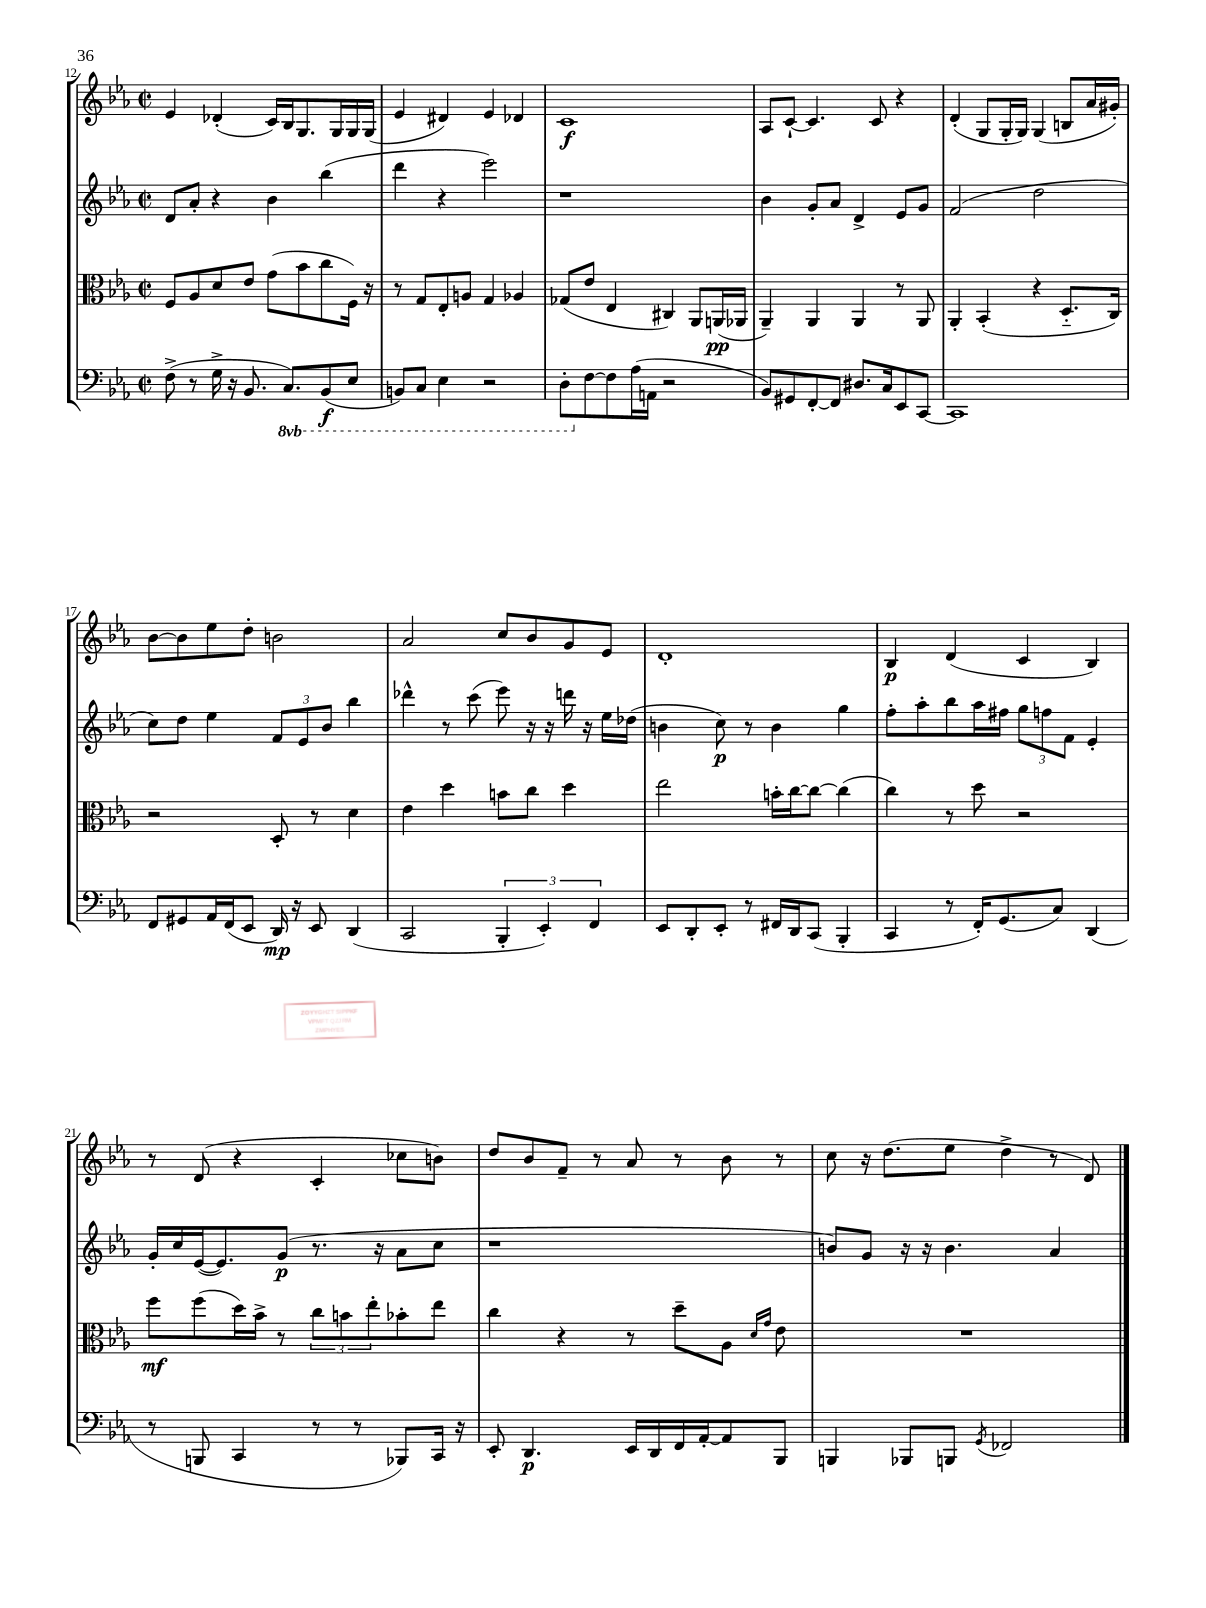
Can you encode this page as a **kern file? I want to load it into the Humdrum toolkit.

**kern	**kern	**kern	**kern
*staff4	*staff3	*staff2	*staff1
*clefF4	*clefC3	*clefG2	*clefG2
*k[b-e-a-]	*k[b-e-a-]	*k[b-e-a-]	*k[b-e-a-]
*M2/2	*M2/2	*M2/2	*M2/2
*met(c|)	*met(c|)	*met(c|)	*met(c|)
(8F^\	8F/L	8d/L	4e-/
8r	8A-/	8a-'/J	.
16G^\	8d/	4r	(4d-'/
16r	.	.	.
8.BB-/	8e-/J	.	.
.	(8g\L	4b-\	16c/LL)
8.CC/L)	.	.	16B-/J
.	8b-\	.	8.G/
(8BBB-/	8cc\	(4bb-\	.
.	.	.	16G/L
8EE-/J	16F\Jk)	.	16G/
.	16r	.	(16G/JJ
=	=	=	=
8BBB/L)	8r	4ddd\	4e-/
8CC/J	8G/L	.	.
4EE-\	8E-'/	4r	4d#/)
.	8A/J	.	.
2r	4G/	2eee-\)	4e-/
.	4A-/	.	4d-/
=	=	=	=
8DD'\L	(8G-/L	1r	1c
[8F\	8e-/J	.	.
8F\]	4E-/	.	.
(16A-\L	.	.	.
16AA\JJ	.	.	.
2r	4C#/)	.	.
.	8AA-/L	.	.
.	(16AA/L	.	.
.	16AA-/JJ	.	.
=	=	=	=
8BB-/L)	4AA-~/)	4b-\	8A-/L
8GG#/	.	.	[8c`/J
[8FF'/	4AA-/	8g'/L	4.c/]
8FF/]J	.	8a-/J	.
8.D#/L	4AA-/	4d^/	.
.	.	.	8c/
16C/k	.	.	.
8EE-/	8r	8e-/L	4r
[8CC/J	8AA-/	8g/J	.
=	=	=	=
1CC]	4AA-'/	(2f/	(4d'/
.	(4BB-'/	.	8G/L
.	.	.	16G'/L
.	.	.	16G/JJ)
.	4r	2dd\	(4G/
.	8.D'~/L	.	8B/L
.	.	.	16a-/L
.	16C/Jk)	.	16g#'/JJ)
=	=	=	=
8FF/L	2r	8cc\L)	[8b-\L
8GG#/	.	8dd\J	8b-\]
16AA-/L	.	4ee-\	8ee-\
(16FF/J	.	.	.
8EE-/J	.	.	8dd'\J
16DD/)	8D'/	12f/L	2b\
16r	.	.	.
.	.	12e-/	.
8EE-/	8r	.	.
.	.	12b-/J	.
(4DD/	4d\	4bb-\	.
=	=	=	=
2CC/	4e-\	4ddd-^^\	2a-/
.	4dd\	8r	.
.	.	(8ccc\	.
6BBB-'/	8b\L	8eee-\)	8cc/L
.	8cc\J	16r	8b-/
6EE-'/)	.	.	.
.	.	16r	.
.	4dd\	16ddd\	8g/
.	.	16r	.
6FF/	.	.	.
.	.	16ee-\LL	8e-/J
.	.	(16dd-\JJ	.
=	=	=	=
8EE-/L	2ee-\	4b\	1d'
8DD'/	.	.	.
8EE-'/J	.	8cc\)	.
8r	.	8r	.
16FF#/LL	16b'\LL	4b\	.
16DD/J	[16cc\J	.	.
(8CC/J	8cc\_J	.	.
4BBB-'/	(4cc\]	4gg\	.
=	=	=	=
4CC/	4cc\)	8ff'\L	4B-/
.	.	8aa-'\	.
8r	8r	8bb-\	(4d/
16FF'/LK)	8dd\	16aa-\L	.
(8.GG/	.	16ff#\JJ	.
.	2r	12gg\L	4c/
.	.	12ff\	.
8C/J)	.	.	.
.	.	12f\J	.
(4DD/	.	4e-'/	4B-/)
=	=	=	=
8r	8ff\L	16g'/LL	8r
.	.	16cc/	.
8BBB/	(8ff\	([16e-/J	(8d/
.	.	8.e-/])	.
4CC/	16dd\L)	.	4r
.	16b-^\JJ	.	.
.	8r	(8g/J	.
8r	12cc\L	8.r	4c'/
.	12b\	.	.
8r	.	.	.
.	12ee-'\	.	.
.	.	16r	.
8BBB-/L)	8b-'\	8a-\L	8cc-\L
16CC/Jk	8ee-\J	8cc\J	8b\J)
16r	.	.	.
=	=	=	=
8EE-'/	4cc\	1r	8dd/L
4.DD/	.	.	8b-/
.	4r	.	8f~/J
.	.	.	8r
16EE-/LL	8r	.	8a-/
16DD/	.	.	.
16FF/	8dd~\L	.	8r
[16AA-'/J	.	.	.
8AA-/]	8A-\J	.	8b-\
.	16qqd/LL	.	.
.	16qqg/JJ	.	.
8BBB-/J	8e-\	.	8r
=	=	=	=
4BBB/	1r	8b/L)	8cc\
.	.	8g/J	16r
.	.	.	(8.dd\L
8BBB-/L	.	16r	.
.	.	16r	.
8BBB/J	.	4.b\	8ee-\J
8qGG/	.	.	.
2FF-/	.	.	4dd^\
.	.	4a-/	8r
.	.	.	8d/)
==	==	==	==
*-	*-	*-	*-
